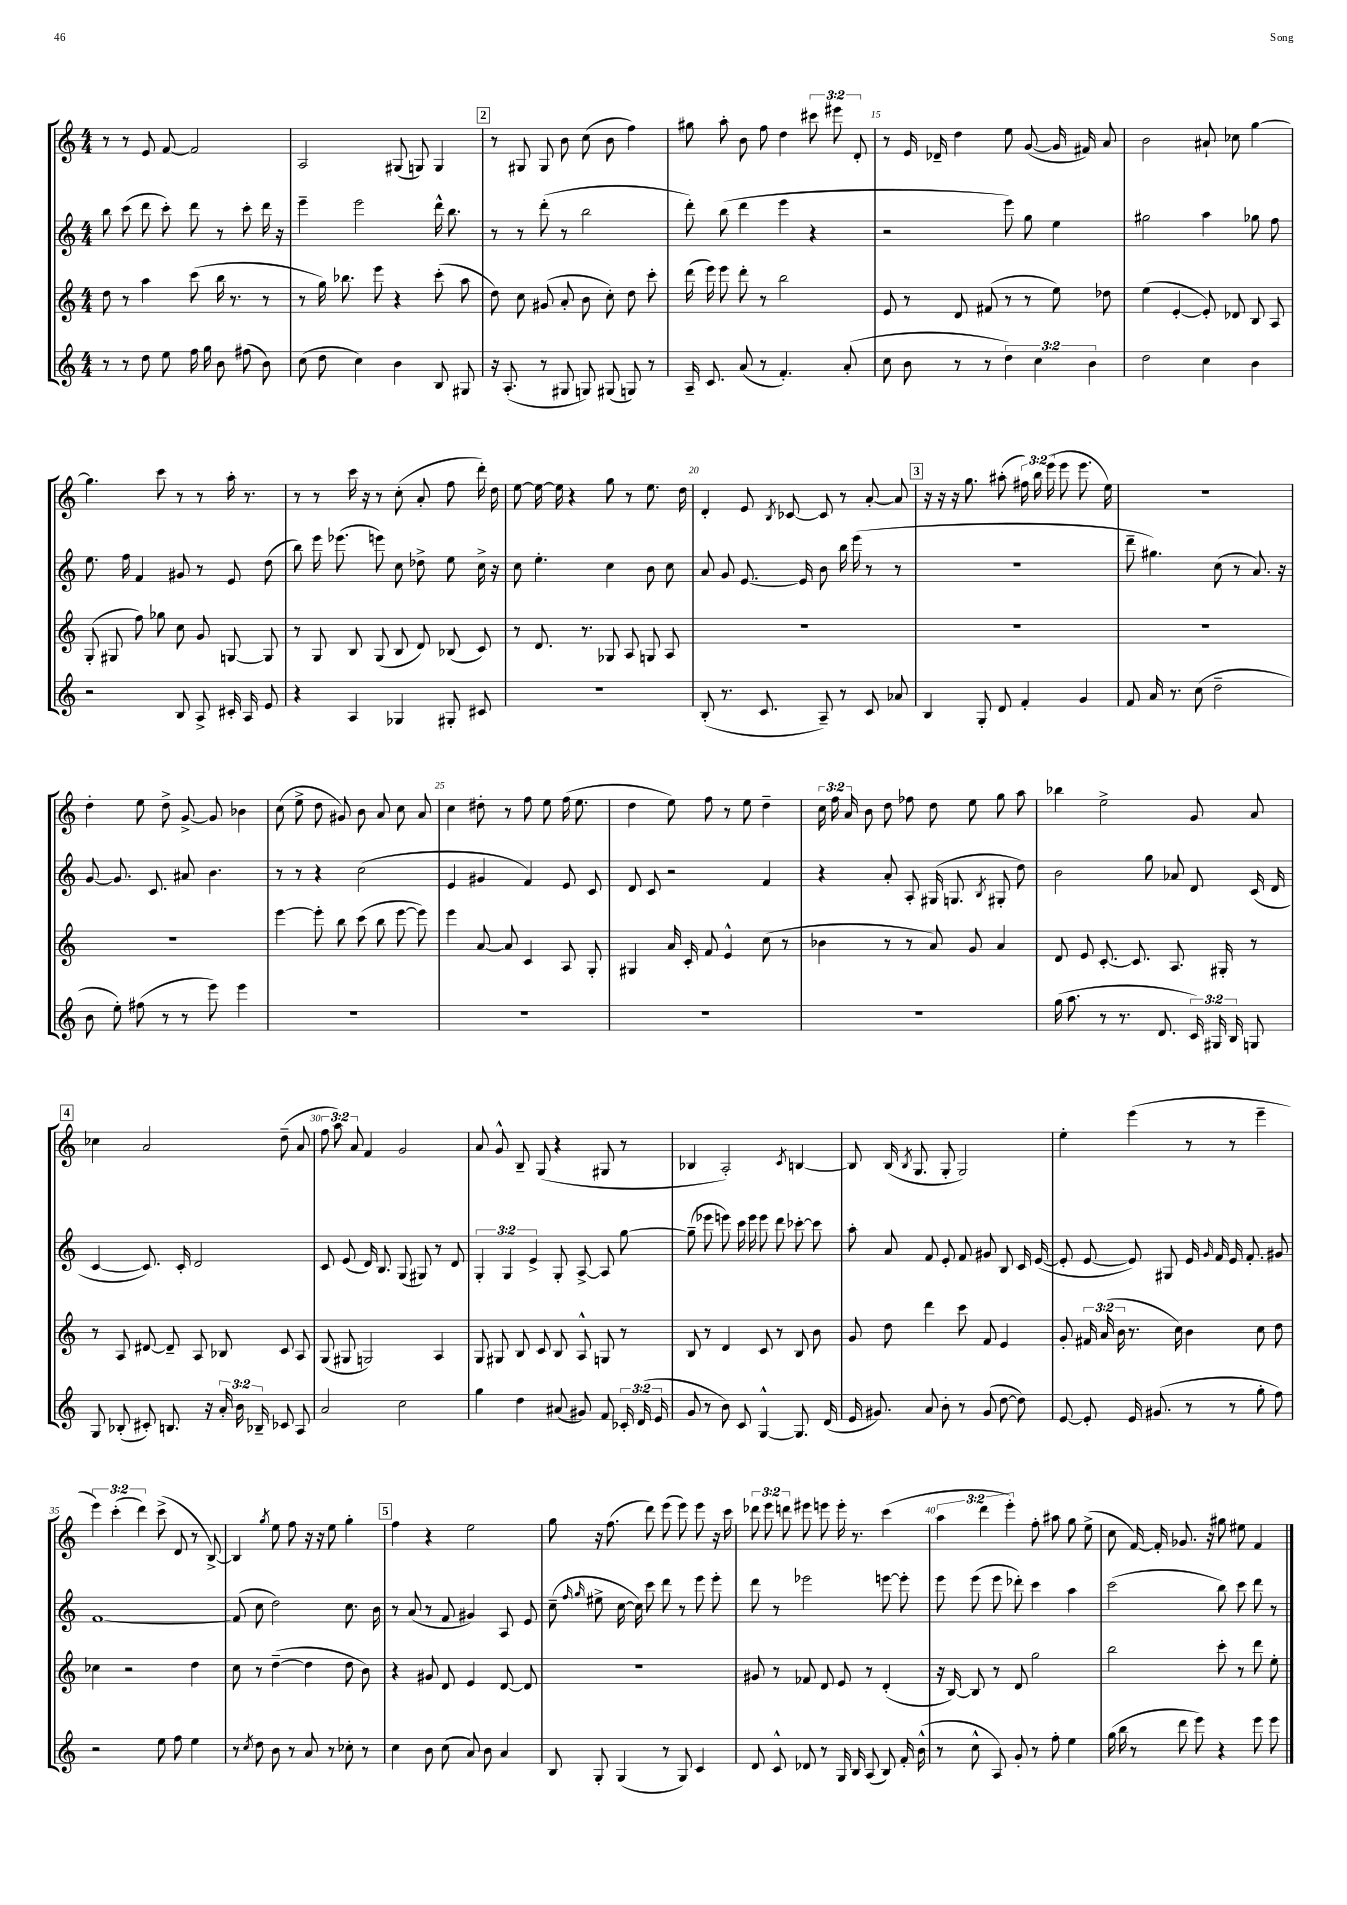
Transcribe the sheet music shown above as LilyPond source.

<<
\new StaffGroup <<
\new Staff = "s0" {
    \clef treble \key c \major \numericTimeSignature \time 4/4 \override Staff.TupletNumber.text = #tuplet-number::calc-fraction-text
    \autoBeamOff r8 r8 e'8 f'8~ f'2 |
    a2 gis8( g8) g4 |
    \mark \markup { \box "2" } r8 gis8 gis8 b'8 c''8( b'8 f''4) |
    gis''8 a''8-. b'8 f''8 d''4 \tuplet 3/2 { cis'''8 eis'''8 d'8-. } |
    r8 e'16 des'16-- d''4 e''8 g'8~( g'16 fis'16) a'8 |
    b'2 ais'8-! ces''8 g''4~ |
    g''4. c'''8 r8 r8 a''16-. r8. |
    r8 r8 c'''16 r16 r8 c''8-.( a'8-. f''8 d'''16-.) d''16 |
    e''8~ e''16~ e''16 r4 g''8 r8 e''8. d''16 |
    d'4-. e'8 \acciaccatura { b8 } ces'8~ ces'8 r8 a'8~-. a'8 |
    \mark \markup { \box "3" } r16 r16 r16 g''8. ais''8-.( \tuplet 3/2 { fis''16) b''16 e'''16( } e'''8 e'''8. e''16) |
    r1 |
    d''4-. e''8 d''8-> g'8~-> g'8 bes'4 |
    c''8( e''8-> d''8 gis'8) b'8 a'8 c''8 a'8 |
    c''4 dis''8-. r8 f''8 e''8 f''16( e''8. |
    d''4 e''8) f''8 r8 e''8 d''4-- |
    \tuplet 3/2 { c''16 f''16 a'16 } b'8 d''8 fes''8 d''8 e''8 g''8 a''8 |
    bes''4 e''2-> g'8 a'8 |
    \mark \markup { \box "4" } ces''4 a'2 d''8--( a'8 |
    \tuplet 3/2 { f''8 a''8) a'8 } f'4 g'2 |
    a'8 g'8-^ b8-- g8( r4 gis8 r8 |
    bes4 a2-.) \acciaccatura { c'8 } b4~ |
    b8 b16( \acciaccatura { b8 } g8. g8-. g2) |
    e''4-. e'''4( r8 r8 e'''4-- |
    \tuplet 3/2 { e'''4) c'''4-.( d'''4) } c'''8->( d'8 r8 b8~->) |
    b4 \acciaccatura { g''8 } e''8 f''8 r16 r16 e''8 g''4-. |
    \mark \markup { \box "5" } f''4 r4 e''2 |
    g''8 r16 f''8.( d'''8) e'''8( e'''8) e'''8 r16 c'''16 |
    \tuplet 3/2 { des'''8 e'''8 d'''8 } eis'''8 e'''8 e'''16-. r8. c'''4( |
    \tuplet 3/2 { a''4 d'''4 e'''4-.) } f''8-. ais''8 g''8 e''8->( |
    c''8 f'16~) f'16-. ges'8. r16 gis''8 eis''8 f'4 \bar "|." |
}
\new Staff = "s1" {
    \clef treble \key c \major \numericTimeSignature \time 4/4 \override Staff.TupletNumber.text = #tuplet-number::calc-fraction-text
    \autoBeamOff b''8 c'''8( d'''8 c'''8-.) d'''8 r8 c'''8-. d'''16 r16 |
    e'''4-- e'''2 d'''16-^ b''8. |
    \mark \markup { \box "2" } r8 r8 d'''8-.( r8 b''2 |
    d'''8-.) b''8( d'''4 e'''4 r4 |
    r2 e'''8) g''8 e''4 |
    gis''2 a''4 ges''8 f''8 |
    e''8. f''16 f'4 gis'8 r8 e'8 d''8( |
    b''8) e'''16 ees'''8.( e'''8) c''8 des''8-> e''8 c''16-> r16 |
    c''8 e''4.-. c''4 b'8 c''8 |
    a'8 g'8 e'8.~ e'16 b'8 b''16 e'''16( r8 r8 |
    \mark \markup { \box "3" } r1 |
    d'''8-- gis''4.) c''8( r8 a'8.) r16 |
    g'8~ g'8. c'8. ais'8 b'4. |
    r8 r8 r4 c''2( |
    e'4 gis'4 f'4) e'8 c'8 |
    d'8 c'8 r2 f'4 |
    r4 a'8-. a8-. gis16( g8. \acciaccatura { b8 } gis8-. d''8) |
    b'2 g''8 aes'8 d'8 c'16( d'16 |
    \mark \markup { \box "4" } c'4~ c'8.) c'16-. d'2 |
    c'8 e'8( d'16) b8. g8( gis8) r8 d'8 |
    \tuplet 3/2 { g4-. g4 e'4-> } g8-. a8~-> a8 g''8~ |
    g''8--( ees'''8 e'''8) c'''16 e'''16 e'''8 d'''8 ces'''8~-. ces'''8 |
    a''8-. a'8 f'8 e'8-. f'8 gis'8 b8 c'16 e'16~( |
    e'8-. e'8~ e'8) gis8 e'16 \grace { g'16 } f'16 e'16 f'8.-. gis'8 |
    f'1~ |
    f'8( c''8 d''2) c''8. b'16 |
    \mark \markup { \box "5" } r8 a'8( r8 f'8 gis'4) a8 e'8 |
    c''8--( \grace { f''16 g''16 } eis''8-> c''16~ c''16) c'''8 d'''8 r8 e'''8 e'''8-. |
    d'''8 r8 ees'''2 e'''8~ e'''8-. |
    e'''8 e'''8( e'''8 des'''8-.) c'''4 a''4 |
    c'''2( b''8) c'''8 d'''8 r8 \bar "|." |
}
\new Staff = "s2" {
    \clef treble \key c \major \numericTimeSignature \time 4/4 \override Staff.TupletNumber.text = #tuplet-number::calc-fraction-text
    \autoBeamOff d''8 r8 a''4 c'''8( b''16 r8. r8 |
    r8 g''16) bes''8. e'''8 r4 c'''8-.( a''8 |
    \mark \markup { \box "2" } d''8) c''8 gis'8( a'8-. b'8 c''8-.) d''8 c'''8-. |
    d'''16( e'''16) e'''8 d'''8-. r8 b''2 |
    e'8 r8 d'8 fis'8( r8 r8 e''8) des''8 |
    e''4( e'4~-. e'8-.) des'8 b8 a8 |
    g8-.( gis8 f''8) ges''8 c''8 g'8 g8~ g8 |
    r8 g8 b8 g8( b8 d'8) bes8( c'8) |
    r8 d'8. r8. ges8 a8 g8 a8 |
    R1 |
    \mark \markup { \box "3" } R1 |
    R1 |
    R1 |
    e'''4~ e'''8-. b''8 c'''8( b''8 e'''8~ e'''8) |
    e'''4 a'8~ a'8 c'4 a8 g8-. |
    gis4 a'16 c'16-. f'8 e'4-^ c''8( r8 |
    bes'4 r8 r8 a'8) g'8 a'4 |
    d'8 e'8 c'8.~-. c'8. a8. gis16-. r8 |
    \mark \markup { \box "4" } r8 a8 dis'8~ dis'8-- a8 bes8 c'8 a8 |
    g8( gis8 g2) a4 |
    g8 gis8 b8 c'8 b8 a8-^ g8 r8 |
    b8 r8 d'4 c'8 r8 b8 b'8 |
    g'8 d''8 d'''4 c'''8 f'8 e'4 |
    g'8-. \tuplet 3/2 { fis'16 a'16( b'16 } r8. c''16) b'4 c''8 d''8 |
    ces''4 r2 d''4 |
    c''8 r8 d''4~--( d''4 d''8 b'8) |
    \mark \markup { \box "5" } r4 gis'8 d'8 e'4 d'8~ d'8 |
    R1 |
    gis'8 r8 fes'8 d'8 e'8 r8 d'4-.( |
    r16 b16~) b8 r8 d'8 g''2 |
    b''2 c'''8-. r8 d'''8 e''8-. \bar "|." |
}
\new Staff = "s3" {
    \clef treble \key c \major \numericTimeSignature \time 4/4 \override Staff.TupletNumber.text = #tuplet-number::calc-fraction-text
    \autoBeamOff r8 r8 d''8 e''8 f''16 g''16 b'8 fis''8( b'8) |
    c''8( d''8 c''4) b'4 b8 gis8 |
    \mark \markup { \box "2" } r16 a8.-.( r8 gis8 g8) gis8( g8) r8 |
    a16-- c'8. a'8( r8 f'4.-.) a'8-.( |
    c''8 b'8 r8 r8 \tuplet 3/2 { d''4) c''4 b'4 } |
    d''2 c''4 b'4 |
    r2 b8 a8-> cis'16-. a16 e'8 |
    r4 a4 ges4 gis8-. cis'8 |
    R1 |
    b8-.( r8. c'8. a8--) r8 c'8 aes'8 |
    \mark \markup { \box "3" } b4 g8-. d'8 f'4-. g'4 |
    f'8 a'16 r8. c''8( d''2-- |
    b'8 e''8-.) fis''8( r8 r8 e'''8) e'''4 |
    R1 |
    R1 |
    R1 |
    R1 |
    g''16( a''8. r8 r8. d'8. \tuplet 3/2 { c'16) gis16 b16 } g8 |
    \mark \markup { \box "4" } g8 bes8-.( cis'8-.) b8. r16 \tuplet 3/2 { a'16-. b'16 bes16-- } ces'8 a8 |
    a'2 c''2 |
    g''4 d''4 ais'8( gis'8) f'8 \tuplet 3/2 { ces'16-. d'16( e'16 } |
    g'8 r8 b'8) c'8 g4~-^ g8. d'16( |
    e'16 gis'8.) a'8 b'8-. r8 gis'8( d''8~ d''8) |
    e'8~ e'8-. e'16 gis'8.( r8 r8 g''8-. f''8) |
    r2 e''8 f''8 e''4 |
    r8 \acciaccatura { c''8 } d''8 b'8 r8 a'8 r8 ces''8-. r8 |
    \mark \markup { \box "5" } c''4 b'8 c''8( a'8) b'8 a'4 |
    b8 g8-. g4( r8 g8) c'4 |
    d'8 c'8-^ des'8 r8 g16 b16 a8( b8) f'16-. b'16-^( |
    r8 c''8-^ a8) g'8-. r8 f''8-. e''4 |
    g''16( b''16 r8 d'''8 e'''8) r4 e'''8 e'''8 \bar "|." |
}
>>
>>
\layout { \context { \Score currentBarNumber = #11 \override BarNumber.break-visibility = ##(#f #t #t) barNumberVisibility = #(every-nth-bar-number-visible 5) } }
